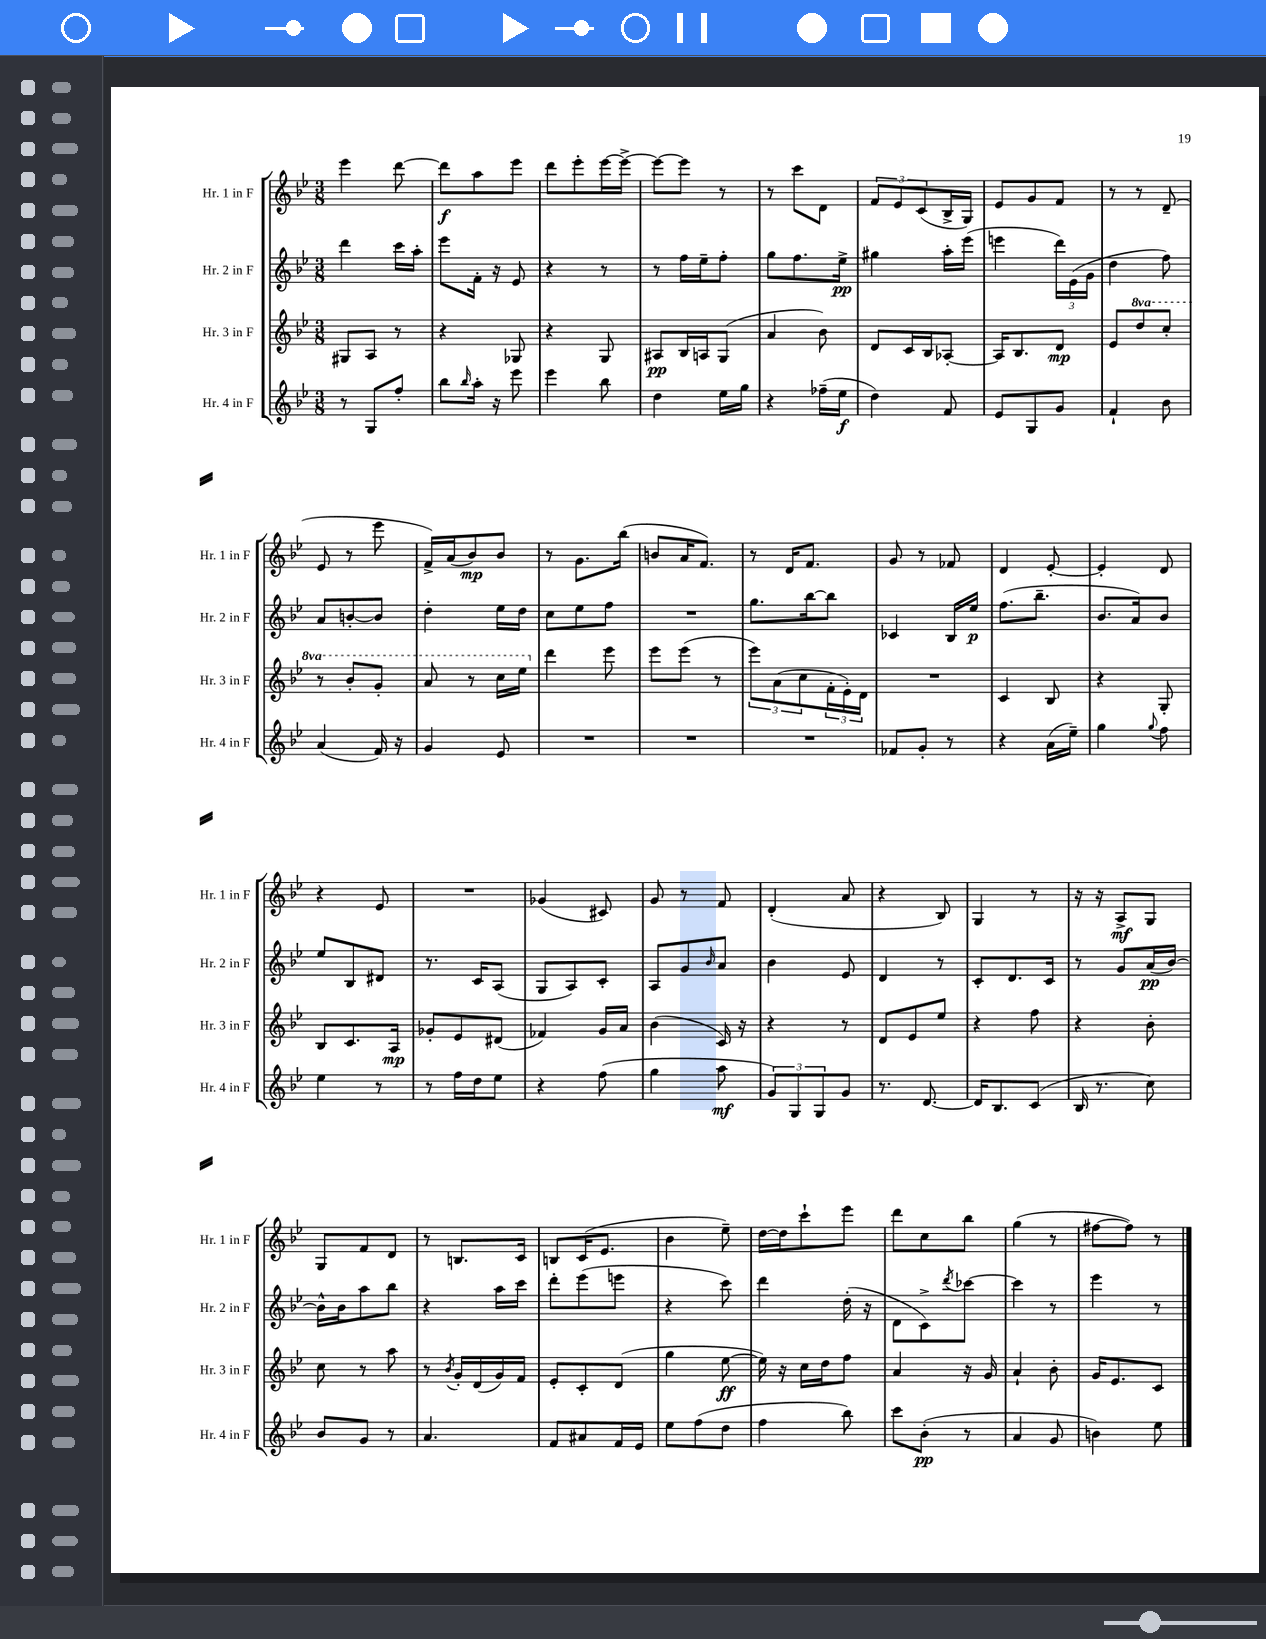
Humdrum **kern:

**kern	**kern	**kern	**kern
*staff4	*staff3	*staff2	*staff1
*clefG2	*clefG2	*clefG2	*clefG2
*k[b-e-]	*k[b-e-]	*k[b-e-]	*k[b-e-]
*M3/8	*M3/8	*M3/8	*M3/8
8r	8G#/L	4ddd\	4eee-\
8G/L	8A/J	.	.
8ff'/J	8r	16ccc\LL	[8ddd\
.	.	16aa'\JJ	.
=	=	=	=
8bb-\L	4r	8eee-\L	8ddd\]L
16qqbb-/	.	.	.
16aa'\Jk	.	16f'\Jk	8aa\
16r	.	16r	.
8eee-\	8G-/	8e-/	8eee-\J
=	=	=	=
4eee-\	4r	4r	8ddd\L
.	.	.	8eee-'\
8bb-\	8G/	8r	[16eee-\L
.	.	.	16eee-^\_JJ
=	=	=	=
4dd\	8A#/L	8r	8eee-\_L
.	16B-/L	16ff\LL	8eee-\]J
.	16A/J	16ee-~\J	.
16ee-\LL	(8G/J	8ff'\J	8r
16gg\JJ	.	.	.
=	=	=	=
4r	4a/	8gg\L	8r
.	.	8.ff\	8ccc\L
(16ff-~\LL	8b-\)	.	8d\J
16ee-\JJ	.	16ee-^\Jk	.
=	=	=	=
4dd\)	8d/L	4gg#\	12f/L
.	.	.	12e-/
.	16c/L	.	.
.	.	.	(12c/
.	16B-/J	.	.
8f/	[8A-'/J	16aa'\LL	16B-^/L
.	.	(16eee-\JJ	16G/JJ)
=	=	=	=
8e-/L	16A-/]LK	4eee\	8e-/L
.	8.B-/	.	.
8G/	.	.	8g/
8g/J	8d/J	24ddd\LL)	8f/J
.	.	(24e-\	.
.	.	24g\JJ	.
=	=	=	=
4f`/	8e-/L	4dd\	8r
.	8ddd/	.	8r
8b-\	8ccc'/J	8ff\)	(8d~/
=	=	=	=
(4a/	8r	8a/L	8e-/
.	8bb-'/L	[8b'/	8r
16f/)	8gg'/J	8b/]J	8eee-\
16r	.	.	.
=	=	=	=
4g/	8aa/	4dd'\	16f^/LL)
.	.	.	(16a/J
.	8r	.	8b-/)
8e-/	16ccc\LL	16ee-\LL	8b-/J
.	16eee-\JJ	16dd\JJ	.
=	=	=	=
4.r	4ddd\	8cc\L	8r
.	.	8ee-\	8.g\L
.	8eee-\	8ff\J	.
.	.	.	(16bb-\Jk
=	=	=	=
4.r	8eee-\L	4.r	8b/L
.	(8eee-\J	.	16a/K
.	.	.	8.f/J)
.	8r	.	.
=	=	=	=
4.r	12eee-\L)	8.gg\L	8r
.	(12a\	.	.
.	.	.	16d/LK
.	12cc\	.	.
.	.	[16bb-\k	8.f/J
.	24f'\L	8bb-\]J	.
.	24e-'\)	.	.
.	24d\JJ	.	.
=	=	=	=
8f-/L	4.r	4c-/	8g/
8g'/J	.	.	8r
8r	.	16B-/LL	8f-/
.	.	16ee-/JJ	.
=	=	=	=
4r	4c/	(8.ff\L	4d/
.	.	8.bb-~\J	.
(16a\LL	8B-/	.	[8e-'/
16ee-~\JJ)	.	.	.
=	=	=	=
4gg\	4r	8.b-/L	4e-'/]
.	.	16a/k)	.
8qqgg/	.	.	.
8ff\	8G'/	8b-/J	8d/
=	=	=	=
4ee-\	8B-/L	8ee-/L	4r
.	8.c/	8B-/	.
8r	.	8d#/J	8e-/
.	16A/Jk	.	.
=	=	=	=
8r	8g-'/L	8.r	4.r
16ff\LL	8e-/	.	.
16dd\J	.	16c/LK	.
8ee-\J	(8d#/J	(8A/J	.
=	=	=	=
4r	4f-/)	8G/L	(4g-/
.	.	8A/)	.
(8ff\	16g/LL	8c'/J	8c#/)
.	16a/JJ	.	.
=	=	=	=
4gg\	(4b-\	8A/L	8g/
.	.	8g/	8r
.	.	16qqb-/	.
8aa\	16c/)	8a/J	8f/
.	16r	.	.
=	=	=	=
12g/L)	4r	4b-\	(4d'/
12G/	.	.	.
12G/	.	.	.
8g/J	8r	8e-/	8a/
=	=	=	=
8.r	8d/L	4d/	4r
.	8e-/	.	.
[8.d/	.	.	.
.	8ee-/J	8r	8B-/)
=	=	=	=
16d/]LK	4r	8c'/L	4G/
8.B-/	.	.	.
.	.	8.d/	.
(8c/J	8ff\	.	8r
.	.	16c/Jk	.
=	=	=	=
16B-/	4r	8r	16r
8.r	.	.	16r
.	.	8g/L	8A^/L
8cc\)	8b-'\	(16a/L	8G/J
.	.	[16b-/JJ)	.
=	=	=	=
8b-/L	8cc\	16b-^^\]LL	8G/L
.	.	16b-\J	.
8g/J	8r	8aa\	8f/
8r	8aa\	8bb-\J	8d/J
=	=	=	=
4.a/	8r	4r	8r
.	8qb-/	.	.
.	16g'/LL	.	8.B/L
.	(16d/	.	.
.	16g/)	16aa\LL	.
.	16f/JJ	16ccc\JJ	16c/Jk
=	=	=	=
8f/L	8e-'/L	8ddd'\L	8B/L
8a#/	8c'/	(8eee-\	(16c/K
.	.	.	8.e-/J
16f/L	(8d/J	8eee\J	.
16e-/JJ	.	.	.
=	=	=	=
8ee-\L	4gg\	4r	4b-\
(8ff\	.	.	.
8dd\J	[8ee-\	8ccc\)	8ee-~\)
=	=	=	=
4ff\	16ee-\])	4ddd\	[16dd\LL
.	16r	.	16dd\]J
.	16cc\LL	.	8ccc`\
.	16dd\J	.	.
8bb-\)	8ff\J	(16dd'\	8eee-\J
.	.	16r	.
=	=	=	=
8ccc\L	4a/	8d\L	8ddd\L
(8b-'\J	.	8c^\)	8cc\
.	.	8qddd/	.
8r	16r	[8ccc-\J	8bb-\J
.	16g/	.	.
=	=	=	=
4a/	4a`/	4ccc-\]	(4gg\
8g/	8b-'\	8r	8r
=	=	=	=
4b\)	16g/LK	4eee-\	[8ff#\L
.	8.e-/	.	.
.	.	.	8ff#\]J)
8ee-\	8c/J	8r	8r
==	==	==	==
*-	*-	*-	*-
